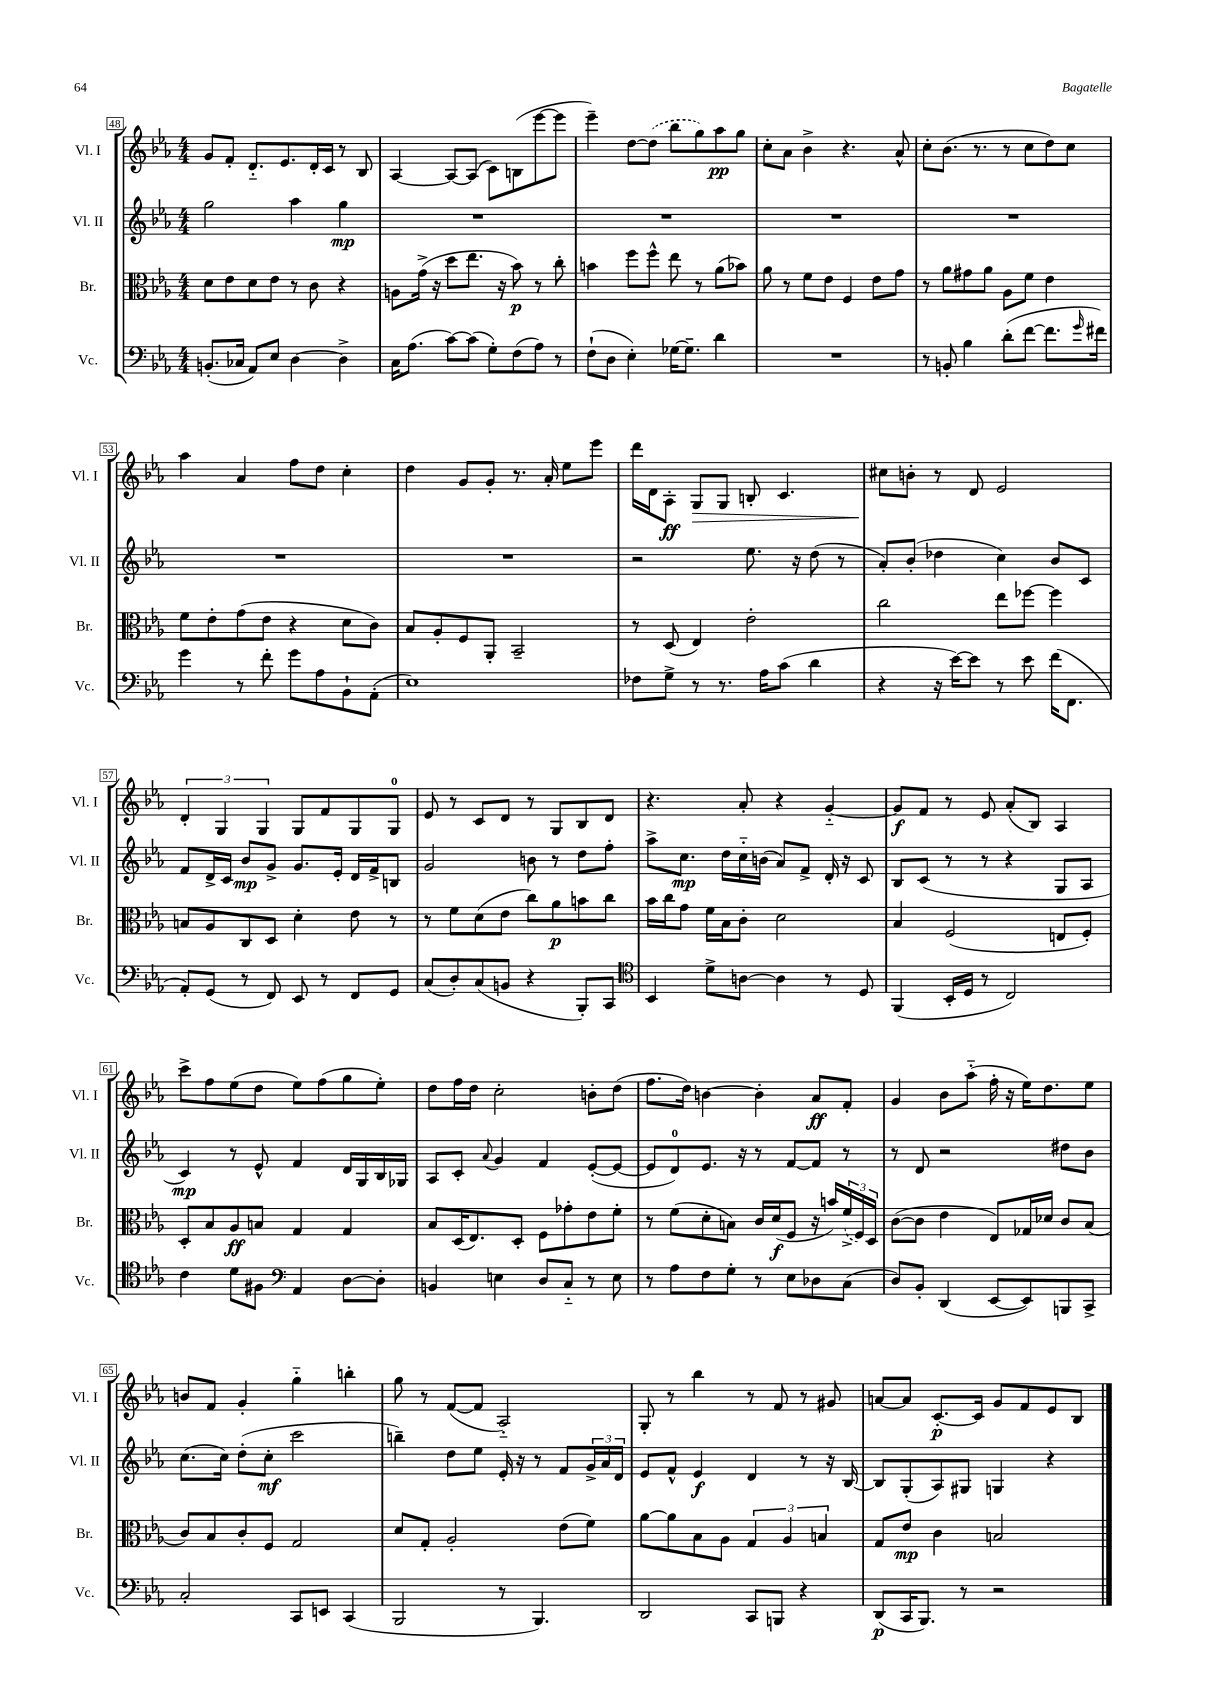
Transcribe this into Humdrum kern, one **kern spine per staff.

**kern	**dynam	**kern	**dynam	**kern	**dynam	**kern	**dynam
*part4	*part4	*part3	*part3	*part2	*part2	*part1	*part1
*staff4	*staff4	*staff3	*staff3	*staff2	*staff2	*staff1	*staff1
*I"Vc.	*	*I"Br.	*	*I"Vl. II	*	*I"Vl. I	*
*I'Vc.	*	*I'Br.	*	*I'Vl. II	*	*I'Vl. I	*
*clefF4	*	*clefC3	*	*clefG2	*	*clefG2	*
*k[b-e-a-]	*	*k[b-e-a-]	*	*k[b-e-a-]	*	*k[b-e-a-]	*
*M4/4	*	*M4/4	*	*M4/4	*	*M4/4	*
=48	=48	=48	=48	=48	=48	=48	=48
(8.BBn'/L	.	8d\L	.	2gg\	.	8g/L	.
.	.	8e-\	.	.	.	8f'/J	.
16C-X/Jk	.	.	.	.	.	.	.
8AA-/L)	.	8d\	.	.	.	8.d/L	.
8E-/J	.	8e-\J	.	.	.	.	.
.	.	.	.	.	.	8.e-/	.
[4D\	.	8r	.	4aa-\	.	.	.
.	.	8c\	.	.	.	16d'/L	.
.	.	.	.	.	.	16c/JJ	.
4D^\]	.	4r	.	4gg\	mp	8r	.
.	.	.	.	.	.	8B-/	.
=49	=49	=49	=49	=49	=49	=49	=49
16C\KL	.	8An\L	.	1r	.	[4A-/	.
(8.A-\J	.	.	.	.	.	.	.
.	.	(16g^\Jk	.	.	.	.	.
.	.	16r	.	.	.	.	.
[8c\L)	.	8dd\L	.	.	.	8A-/L_	.
(8c\J]	.	8.ee-\J	.	.	.	(8A-/J]	.
8G'\L)	.	.	.	.	.	8c\L)	.
.	.	16r	.	.	.	.	.
(8F\	.	8b-\)	p	.	.	(8Bn\	.
8A-\J)	.	8r	.	.	.	[8eee-\	.
8r	.	8cc'\	.	.	.	8eee-\J]	.
=50	=50	=50	=50	=50	=50	=50	=50
(8F`\L	.	4bn\	.	1r	.	4eee-~\)	.
8D\J	.	.	.	.	.	.	.
4E-'\)	.	8ff\L	.	.	.	[8dd\L	.
.	.	8ff^^\J	.	.	.	(8dd\J]	.
[16G-X\KL	.	8ee-\	.	.	.	8bb-\L	.
8.G-~\J]	.	.	.	.	.	.	.
.	.	8r	.	.	.	8gg\)	.
4d\	.	(8a-\L	.	.	.	8aa-\	pp
.	.	8b-X\J)	.	.	.	8gg\J	.
=51	=51	=51	=51	=51	=51	=51	=51
1r	.	8a-\	.	1r	.	8cc'\L	.
.	.	8r	.	.	.	8a-\J	.
.	.	8f\L	.	.	.	4b-^\	.
.	.	8e-\J	.	.	.	.	.
.	.	4F/	.	.	.	4.r	.
.	.	8e-\L	.	.	.	.	.
.	.	8g\J	.	.	.	8a-^^/	.
=52	=52	=52	=52	=52	=52	=52	=52
8r	.	8r	.	1r	.	8cc'\L	.
8BBn'/	.	8a-\L	.	.	.	(8.b-\J	.
4B-\	.	8g#X\	.	.	.	.	.
.	.	.	.	.	.	8.r	.
.	.	8a-\J	.	.	.	.	.
(8d'\L	.	8A-\L	.	.	.	8r	.
[8f\J	.	8f\J	.	.	.	8cc\L	.
8.f\L]	.	4e-\	.	.	.	8dd\)	.
.	.	.	.	.	.	8cc\J	.
16qqg/	.	.	.	.	.	.	.
16f#X\Jk)	.	.	.	.	.	.	.
!!LO:LB:g=z
=53	=53	=53	=53	=53	=53	=53	=53
4g\	.	8f\L	.	1r	.	4aa-\	.
.	.	8e-'\	.	.	.	.	.
8r	.	(8g\	.	.	.	4a-/	.
8f'\	.	8e-\J	.	.	.	.	.
8g\L	.	4r	.	.	.	8ff\L	.
8A-\	.	.	.	.	.	8dd\J	.
8BB-`\	.	8d\L	.	.	.	4cc'\	.
(8AA-'\J	.	8c\J)	.	.	.	.	.
=54	=54	=54	=54	=54	=54	=54	=54
1E-)	.	8B-/L	.	1r	.	4dd\	.
.	.	8A-'/	.	.	.	.	.
.	.	8F/	.	.	.	8g/L	.
.	.	8AA-'/J	.	.	.	8g'/J	.
.	.	2BB-~/	.	.	.	8.r	.
.	.	.	.	.	.	16a-'/	.
.	.	.	.	.	.	8ee-\L	.
.	.	.	.	.	.	8eee-\J	.
=55	=55	=55	=55	=55	=55	=55	=55
8F-X\L	.	8r	.	2r	.	16ddd\LL	.
.	.	.	.	.	.	16d\J	.
8G^\J	.	(8D/	.	.	.	8A-'\J	ff
!	!	!	!	!	!	!	!LO:HP:b
8r	.	4E-/)	.	.	.	8G/L	>
8.r	.	.	.	.	.	8G/J	.
.	.	2e-'\	.	8.ee-\	.	8Bn'/	.
16A-\KL	.	.	.	.	.	.	.
(8c\J	.	.	.	.	.	4.c/	.
.	.	.	.	16r	.	.	.
4d\	.	.	.	(8dd\	.	.	.
.	.	.	.	8r	.	.	.
=56	=56	=56	=56	=56	=56	=56	=56
4r	.	2cc\	.	8a-'/L)	.	8cc#X\L	.
.	.	.	.	(8b-'/J	.	8bn'\J	]
16r	.	.	.	4dd-X\	.	8r	.
[16e-\KL)	.	.	.	.	.	.	.
8e-\J]	.	.	.	.	.	8d/	.
8r	.	8ee-\L	.	4cc\)	.	2e-/	.
8e-\	.	[8ff-X\J	.	.	.	.	.
(16f\KL	.	4ff-\]	.	8b-/L	.	.	.
8.FF\J	.	.	.	.	.	.	.
.	.	.	.	8c/J	.	.	.
!!LO:LB:g=z
=57	=57	=57	=57	=57	=57	=57	=57
8AA-'/L)	.	8Bn/L	.	8f/L	.	6d'/	.
(8GG/J	.	8A-/	.	16d^/L	.	.	.
.	.	.	.	.	.	6G/	.
.	.	.	.	16c/JJ	.	.	.
8r	.	8C/	.	8b-/L	mp	.	.
.	.	.	.	.	.	6G/	.
8FF/)	.	8D/J	.	8g^/J	.	.	.
8EE-/	.	4d'\	.	8.g/L	.	8G/L	.
8r	.	.	.	.	.	8f/	.
.	.	.	.	16e-'/Jk	.	.	.
8FF/L	.	8e-\	.	16d/LL	.	8G/	.
.	.	.	.	16f^/J	.	.	.
8GG/J	.	8r	.	8Bn/J	.	8G/J	.
=58	=58	=58	=58	=58	=58	=58	=58
(8C/L	.	8r	.	2g/	.	8e-/	.
8D'/)	.	8f\L	.	.	.	8r	.
(8C/	.	(8d\	.	.	.	8c/L	.
8BBn/J	.	8e-\J	.	.	.	8d/J	.
4r	.	8cc\L)	.	8bn\	.	8r	.
.	.	8a-\	p	8r	.	8G/L	.
8BBB-'/L)	.	8bn\	.	8dd\L	.	8B-/	.
8CC/J	.	8cc\J	.	8ff'\J	.	8d/J	.
=59	=59	=59	=59	=59	=59	=59	=59
*clefC4	*	*	*	*	*	*	*
4BB-/	.	16b-\LL	.	8aa-^\L	.	4.r	.
.	.	16cc\J	.	.	.	.	.
.	.	8g\J	.	8.cc\J	mp	.	.
8d^\L	.	16f\LL	.	.	.	.	.
.	.	16B-\J	.	16dd\LL	.	.	.
[8An\J	.	8c'\J	.	16cc\	.	8a-'/	.
.	.	.	.	(16bn\JJ	.	.	.
4A\]	.	2d\	.	8a-/L)	.	4r	.
.	.	.	.	8f^/J	.	.	.
8r	.	.	.	16d'/	.	[4g/	.
.	.	.	.	16r	.	.	.
8D/	.	.	.	8c/	.	.	.
=60	=60	=60	=60	=60	=60	=60	=60
(4FF/	.	4B-/	.	8B-/L	.	8g/L]	f
.	.	.	.	(8c/J	.	8f/J	.
16BB-'/LL	.	(2F/	.	8r	.	8r	.
16D/JJ	.	.	.	.	.	.	.
8r	.	.	.	8r	.	8e-/	.
2C/)	.	.	.	4r	.	(8a-'/L	.
.	.	.	.	.	.	8B-/J)	.
.	.	8En/L	.	8G/L	.	4A-/	.
.	.	8F'/J)	.	8A-/J	.	.	.
!!LO:LB:g=z
=61	=61	=61	=61	=61	=61	=61	=61
4c\	.	8D'/L	.	4c/)	mp	8ccc^\L	.
.	.	8B-/	.	.	.	8ff\	.
8d\L	.	8A-/	ff	8r	.	(8ee-\	.
8F#X\J	.	8Bn/J	.	8e-^^/	.	8dd\J	.
*clefF4	*	*	*	*	*	*	*
4AA-/	.	4G/	.	4f/	.	8ee-\L)	.
.	.	.	.	.	.	(8ff\	.
[8D\L	.	4G/	.	16d/LL	.	8gg\	.
.	.	.	.	16G/	.	.	.
8D'\J]	.	.	.	16B-/	.	8ee-'\J)	.
.	.	.	.	16G-X/JJ	.	.	.
=62	=62	=62	=62	=62	=62	=62	=62
4BBn/	.	8B-/L	.	8A-/L	.	8dd\L	.
.	.	(16D/K	.	8c'/J	.	16ff\L	.
.	.	8.E-/)	.	.	.	16dd\JJ	.
.	.	.	.	8qqa-/	.	.	.
4En\	.	.	.	4g/	.	2cc'\	.
.	.	8D'/J	.	.	.	.	.
8D/L	.	8F\L	.	4f/	.	.	.
8C/J	.	8g-X'\	.	.	.	.	.
8r	.	8e-\	.	([8e-'/L	.	8bn'\L	.
8E\	.	8f'\J	.	8e-/J_	.	(8dd\J	.
=63	=63	=63	=63	=63	=63	=63	=63
8r	.	8r	.	8e-/L]	.	8.ff\L	.
8A-\L	.	(8f\L	.	8d/)	.	.	.
.	.	.	.	.	.	16dd\Jk)	.
8F\	.	8d'\	.	8.e-/J	.	[4bn\	.
8G'\J	.	8Bn\J)	.	.	.	.	.
.	.	.	.	16r	.	.	.
8r	.	16c/LL	.	8r	.	4b'\]	.
.	.	(16d/J	f	.	.	.	.
8E-\L	.	8F/J	.	[8f/L	.	.	.
8D-X\	.	16r	.	8f/J]	.	8a-/L	ff
.	.	16bn/LL)	.	.	.	.	.
(8C\J	.	(24f^/	.	8r	.	8f'/J	.
.	.	24F/)	.	.	.	.	.
.	.	24D/JJ	.	.	.	.	.
=64	=64	=64	=64	=64	=64	=64	=64
8D/L)	.	([8c\L	.	8r	.	4g/	.
8BB-'/J	.	8c\J]	.	8d/	.	.	.
(4DD/	.	4e-\	.	2r	.	8b-\L	.
.	.	.	.	.	.	(8aa-\J	.
[8EE-/L	.	8E-/L)	.	.	.	16ff'\	.
.	.	.	.	.	.	16r	.
8EE-/])	.	16G-X/L	.	.	.	16ee-\KL)	.
.	.	16d-X/JJ	.	.	.	8.dd\	.
8BBBn/	.	8c/L	.	8dd#X\L	.	.	.
8CC^/J	.	(8B-/J	.	8b-\J	.	8ee-\J	.
!!LO:LB:g=z
=65	=65	=65	=65	=65	=65	=65	=65
2C'/	.	8c/L)	.	(8.cc\L	.	8bn/L	.
.	.	8B-/	.	.	.	8f/J	.
.	.	.	.	16cc\Jk)	.	.	.
.	.	8c'/	.	(8dd'\L	.	4g'/	.
.	.	8F/J	.	8cc'\J	mf	.	.
8CC/L	.	2G/	.	2ccc\	.	4gg\	.
8EEn/J	.	.	.	.	.	.	.
(4CC/	.	.	.	.	.	4bbn'\	.
=66	=66	=66	=66	=66	=66	=66	=66
2BBB-/	.	8d/L	.	4bbn~\)	.	8gg\	.
.	.	8G'/J	.	.	.	8r	.
.	.	2A-'/	.	8dd\L	.	([8f/L	.
.	.	.	.	8ee-\J	.	8f/J]	.
8r	.	.	.	16e-'/	.	2A-/)	.
.	.	.	.	16r	.	.	.
4.BBB-/)	.	.	.	8r	.	.	.
.	.	(8e-\L	.	8f/L	.	.	.
.	.	8f\J)	.	24g^/L	.	.	.
.	.	.	.	24a-/	.	.	.
.	.	.	.	24d/JJ	.	.	.
=67	=67	=67	=67	=67	=67	=67	=67
2DD/	.	[8a-\L	.	8e-/L	.	8G'/	.
.	.	8a-\]	.	8f^^/J	.	8r	.
.	.	8B-\	.	4e-/	f	4bb-\	.
.	.	8A-\J	.	.	.	.	.
8CC/L	.	6G/	.	4d/	.	8r	.
8BBBn/J	.	.	.	.	.	8f/	.
.	.	6A-/	.	.	.	.	.
4r	.	.	.	8r	.	8r	.
.	.	6Bn/	.	.	.	.	.
.	.	.	.	16r	.	8g#X/	.
.	.	.	.	[16B-/	.	.	.
=68	=68	=68	=68	=68	=68	=68	=68
(8DD/L	p	8G/L	.	8B-/L]	.	[8an/L	.
16CC/K	.	8e-/J	mp	(8G'/	.	8a/J]	.
8.BBB-/J)	.	.	.	.	.	.	.
.	.	4c\	.	8A-/)	.	[8.c'/L	p
8r	.	.	.	8G#X/J	.	.	.
.	.	.	.	.	.	16c/Jk]	.
2r	.	2Bn/	.	4Gn/	.	8g/L	.
.	.	.	.	.	.	8f/	.
.	.	.	.	4r	.	8e-/	.
.	.	.	.	.	.	8B-/J	.
==	==	==	==	==	==	==	==
*-	*-	*-	*-	*-	*-	*-	*-
